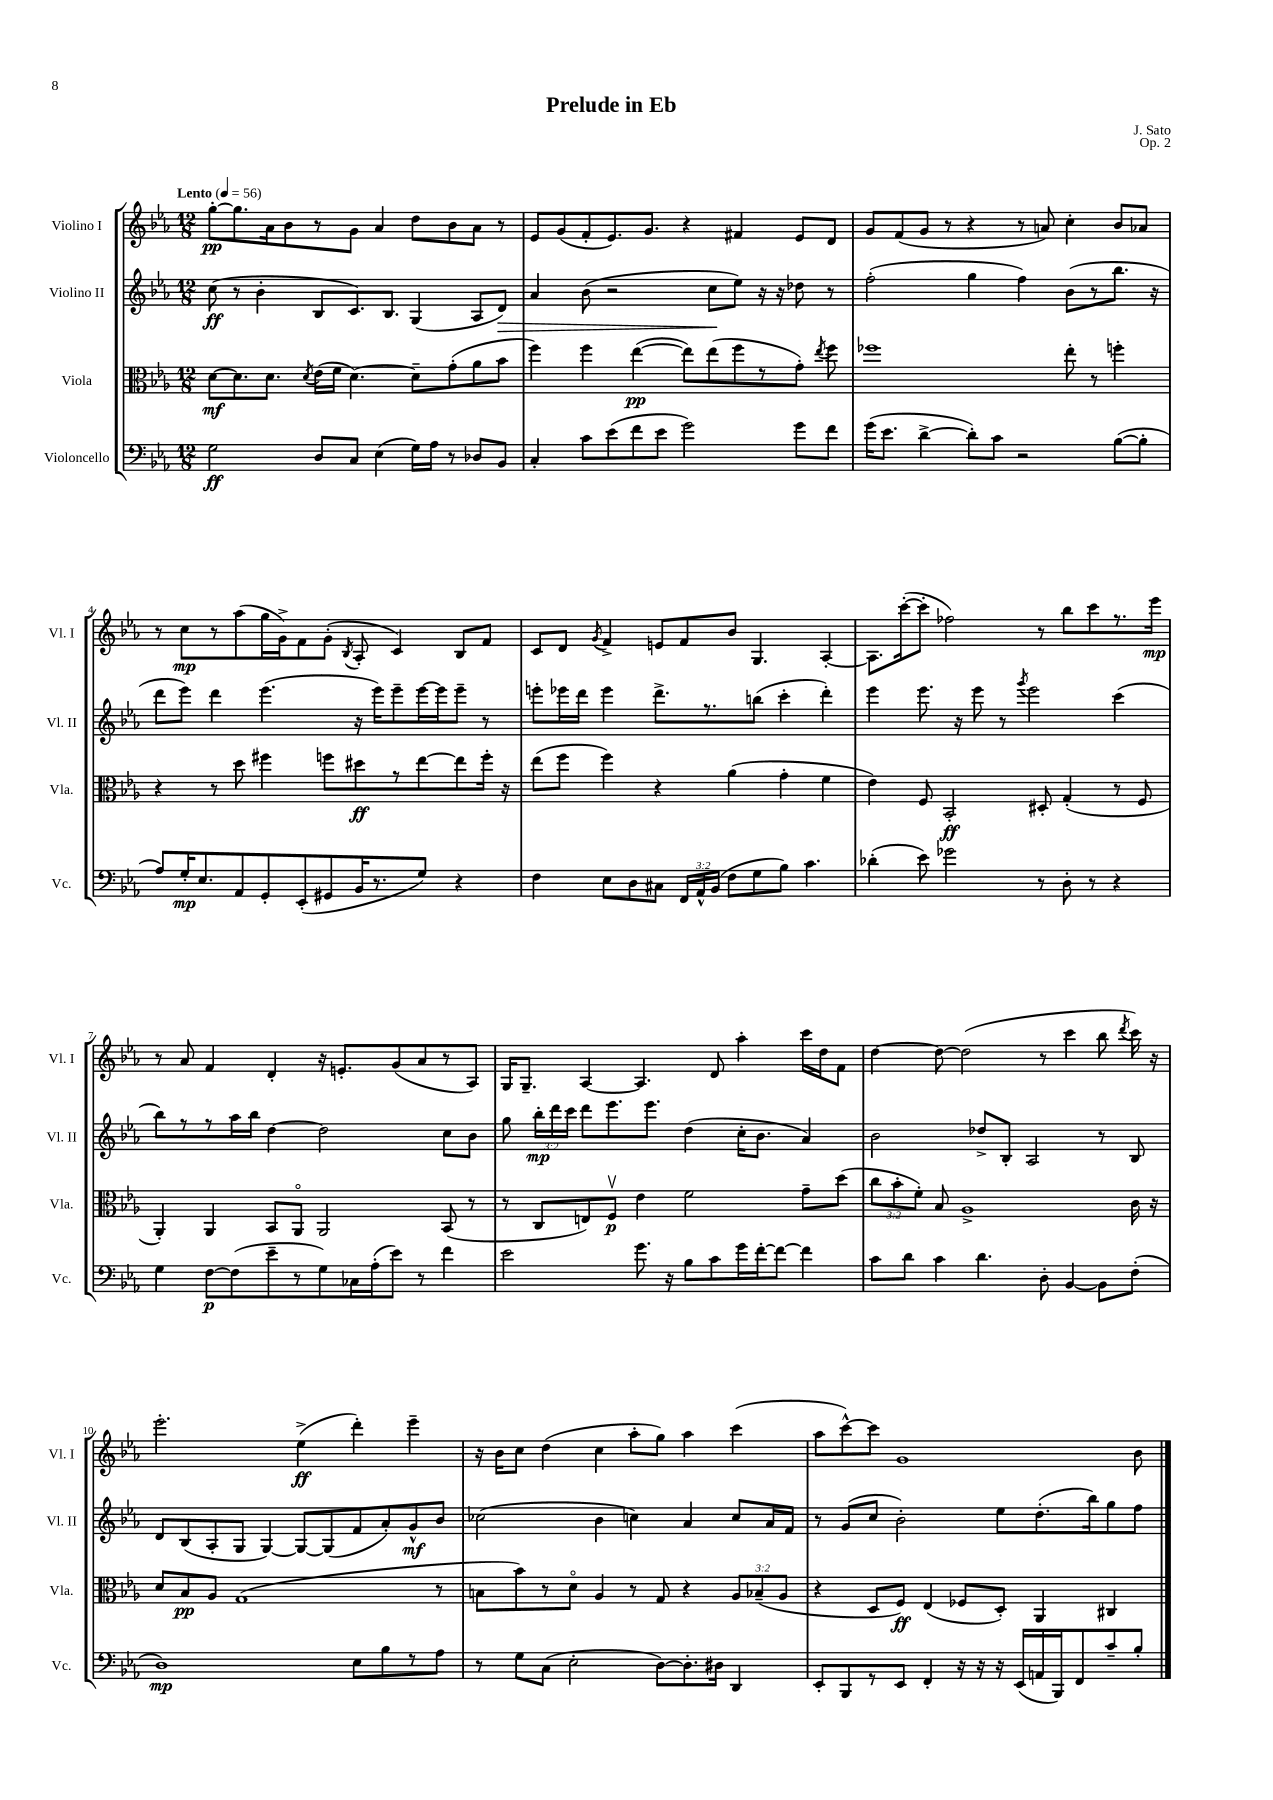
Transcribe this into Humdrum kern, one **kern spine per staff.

**kern	**kern	**kern	**kern
*staff4	*staff3	*staff2	*staff1
*clefF4	*clefC3	*clefG2	*clefG2
*k[b-e-a-]	*k[b-e-a-]	*k[b-e-a-]	*k[b-e-a-]
*M12/8	*M12/8	*M12/8	*M12/8
*MM56	*MM56	*MM56	*MM56
2G\	[8d\L	(8cc\	[8gg'\L
.	8.d\]	8r	8.gg\]
.	.	4b-'\	.
.	8.d\J	.	16a-\k
.	.	.	8b-\
.	8qd/	.	.
8D/L	(16e-\LL	8B-/L	8r
.	16f\JJ	.	.
8C/J	[4.d\)	8.c/)	8g\J
(4E-\	.	.	4a-/
.	.	8.B-/J	.
16G\LL)	8d~\]L	(4G/	8dd\L
16A-\JJ	.	.	.
8r	(8g'\	.	8b-\
8D-/L	8a-\	8A-/L	8a-\J
8BB-/J	8b-\J	8d/J)	8r
=	=	=	=
4C'/	4ff\)	4a-/	8e-/L
.	.	.	(8g/
8c\L	4ff\	(8b-\	8f'/
(8e-\	.	2r	8.e-/)
8f\	([4ee-\	.	.
.	.	.	8.g/J
8e-\J	.	.	.
2g\)	8ee-\]L)	.	4r
.	(8ee-\	8cc\L	.
.	8ff\	8ee-\J)	4f#/
.	8r	16r	.
.	.	16r	.
8g\L	8g'\J)	8dd-\	8e-/L
.	8qee-/	.	.
8f\J	8ff\	8r	8d/J
=	=	=	=
(16g\LK	1ff-	(2ff'\	8g/L
8.e-\J	.	.	.
.	.	.	(8f/
[4d^\	.	.	8g/J
.	.	.	8r
8d'\]L)	.	4gg\	4r
8c\J	.	.	.
2r	.	4ff\)	8r
.	.	.	8a/)
.	8ee-'\	(8b-\L	4cc'\
.	8r	8r	.
([8B-\L	4ff'\	8.bb-\J	8b-/L
8B-'\]J	.	.	8a-/J
.	.	16r	.
=	=	=	=
8A-/L)	4r	8ddd\L	8r
16G'/K	.	8eee-\J)	8cc\L
8.E-/	.	.	.
.	8r	4ddd\	8r
8AA-/	8dd\	.	(8aa-\
8GG'/	4ff#\	(4.eee-\	16gg\L
.	.	.	16g^\J)
(8EE-'/	.	.	8f\
8GG#/	8ff\L	.	(8g'\J
.	.	.	8qB-/
16BB-/K	8dd#\	16r	8A-'/
8.r	.	16eee-\LK)	.
.	8r	8eee-~\	4c/)
8G/J)	[8ee-\	[16eee-\L	.
.	.	16eee-\]J	.
4r	8ee-\]	8eee-~\J	8B-/L
.	16ff'\Jk	8r	8f/J
.	16r	.	.
=	=	=	=
4F\	(8ee-\L	8eee'\L	8c/L
.	8ff\J	16eee-\L	8d/J
.	.	16ddd\JJ	.
.	.	.	8qg/
8E-\L	4ff\)	4eee-\	4f^/
8D\	.	.	.
8C#\J	4r	8.ddd^\L	8e/L
24FF/LL	.	.	8f/
24AA-^^/	.	.	.
.	.	8.r	.
(24BB-/JJ	.	.	.
8F\L	(4a-\	.	8b-/J
8G\	.	(8bb\J	4.G/
8B-\J)	4g'\	4ccc'\	.
4.c\	.	.	.
.	4f\	4ddd'\)	[4A-'/
=	=	=	=
(4d-'\	4e-\)	4eee-\	8.A-\]L
.	.	.	([16ccc'\k
8e-\)	8F/	8.eee-\	8ccc'\]J
2g-\	2BB-'/	.	2ff-\)
.	.	16r	.
.	.	8eee-\	.
.	.	8r	.
.	.	8qggg/	.
.	.	2eee-\	.
8r	8D#'/	.	8r
8D'\	(4G'/	.	8bb-\L
8r	.	.	8ccc\
4r	8r	(4ccc\	8.r
.	8F/	.	.
.	.	.	16eee-\Jk
=	=	=	=
4G\	4AA-'/)	8bb-\L)	8r
.	.	8r	8a-/
[8F\L	4AA-/	8r	4f/
(8F\]	.	16aa-\L	.
.	.	16bb-\JJ	.
8e-~\	8BB-/L	[4dd\	4d'/
8r	8AA-o/J	.	.
8G\)	2AA-/	2dd\]	16r
.	.	.	8.e'/L
16C-\L	.	.	.
(16A-'\J	.	.	.
8e-\J)	.	.	(8g/
8r	.	.	8a-/
4f\	(8BB-/	8cc\L	8r
.	8r	8b-\J	8A-/J)
=	=	=	=
2e-\	8r	8gg\	16G/LK
.	.	.	8.G~/J
.	8C/L	24bb-'\LL	.
.	.	24ddd\	.
.	.	24ccc\JJ	.
.	8E/)	8ddd\L	[4A-/
.	8Fv/J	8.eee-\	.
8.g\	4e-\	.	4.A-/]
.	.	8.eee-\J	.
16r	.	.	.
8B-\L	2f\	(4dd\	.
8c\	.	.	8d/
16g\L	.	16cc'\LK	4aa-'\
[16f'\J	.	8.b-\J	.
8f\_J	.	.	.
4f\]	8g~\L	4a-/)	16ccc\LL
.	.	.	16dd\J
.	(8dd\J	.	8f\J
=	=	=	=
8c\L	12cc\L	2b-\	[4dd\
.	12b-'\	.	.
8d\J	.	.	.
.	12f'\J)	.	.
4c\	8B-/	.	8dd\_
.	1A-^	.	(2dd\]
4.d\	.	8dd-^/L	.
.	.	8B-'/J	.
.	.	2A-/	.
8D'\	.	.	8r
[4BB-/	.	.	4ccc\
8BB-\]L	.	8r	8bb-\
.	.	.	8qddd/
(8F'\J	16c\	8B-/	16ccc\)
.	16r	.	16r
=	=	=	=
1D)	8d/L	8d/L	2.eee-'\
.	8B-/	(8B-/	.
.	8A-/J	8A-'/	.
.	(1G	8G/J	.
.	.	[4G/)	.
.	.	8G/_L	(4ee-^\
.	.	(8G/]	.
8E-\L	.	8f/	4ddd'\)
8B-\	.	8a-'/)	.
8r	.	8g^^/	4eee-~\
8A-\J	8r	8b-/J	.
=	=	=	=
8r	8B\L	(2cc-\	16r
.	.	.	16b-\LK
8G\L	8b-\)	.	8cc\J
(8C\J	8r	.	(4dd\
2E-'\	8do\J	.	.
.	4A-/	4b-\	4cc\
.	8r	4cc\)	8aa-'\L
[8D\L)	8G/	.	8gg\J)
8.D'\]	4r	4a-/	4aa-\
16D#\Jk	.	.	.
4DD/	12A-/L	8cc/L	(4ccc\
.	(12B-~/	.	.
.	.	16a-/L	.
.	12A-/J	.	.
.	.	16f/JJ	.
=	=	=	=
8EE-'/L	4r	8r	8aa-\L
8BBB-/	.	(8g/L	[8ccc^^\)
8r	8D/L	8cc/J	8ccc\]J
8EE-/J	8F/J)	2b-'\)	1g
4FF'/	(4E-/	.	.
16r	8F-/L	.	.
16r	.	.	.
16r	8D'/J)	8ee-\L	.
(16EE-/LL	.	.	.
16AA/	4AA-/	(8.dd'\	.
16BBB-/J)	.	.	.
8FF/	.	.	.
.	.	16bb-\k)	.
8c~/	4C#/	8gg\	.
8B-'/J	.	8ff\J	8b-\
==	==	==	==
*-	*-	*-	*-
